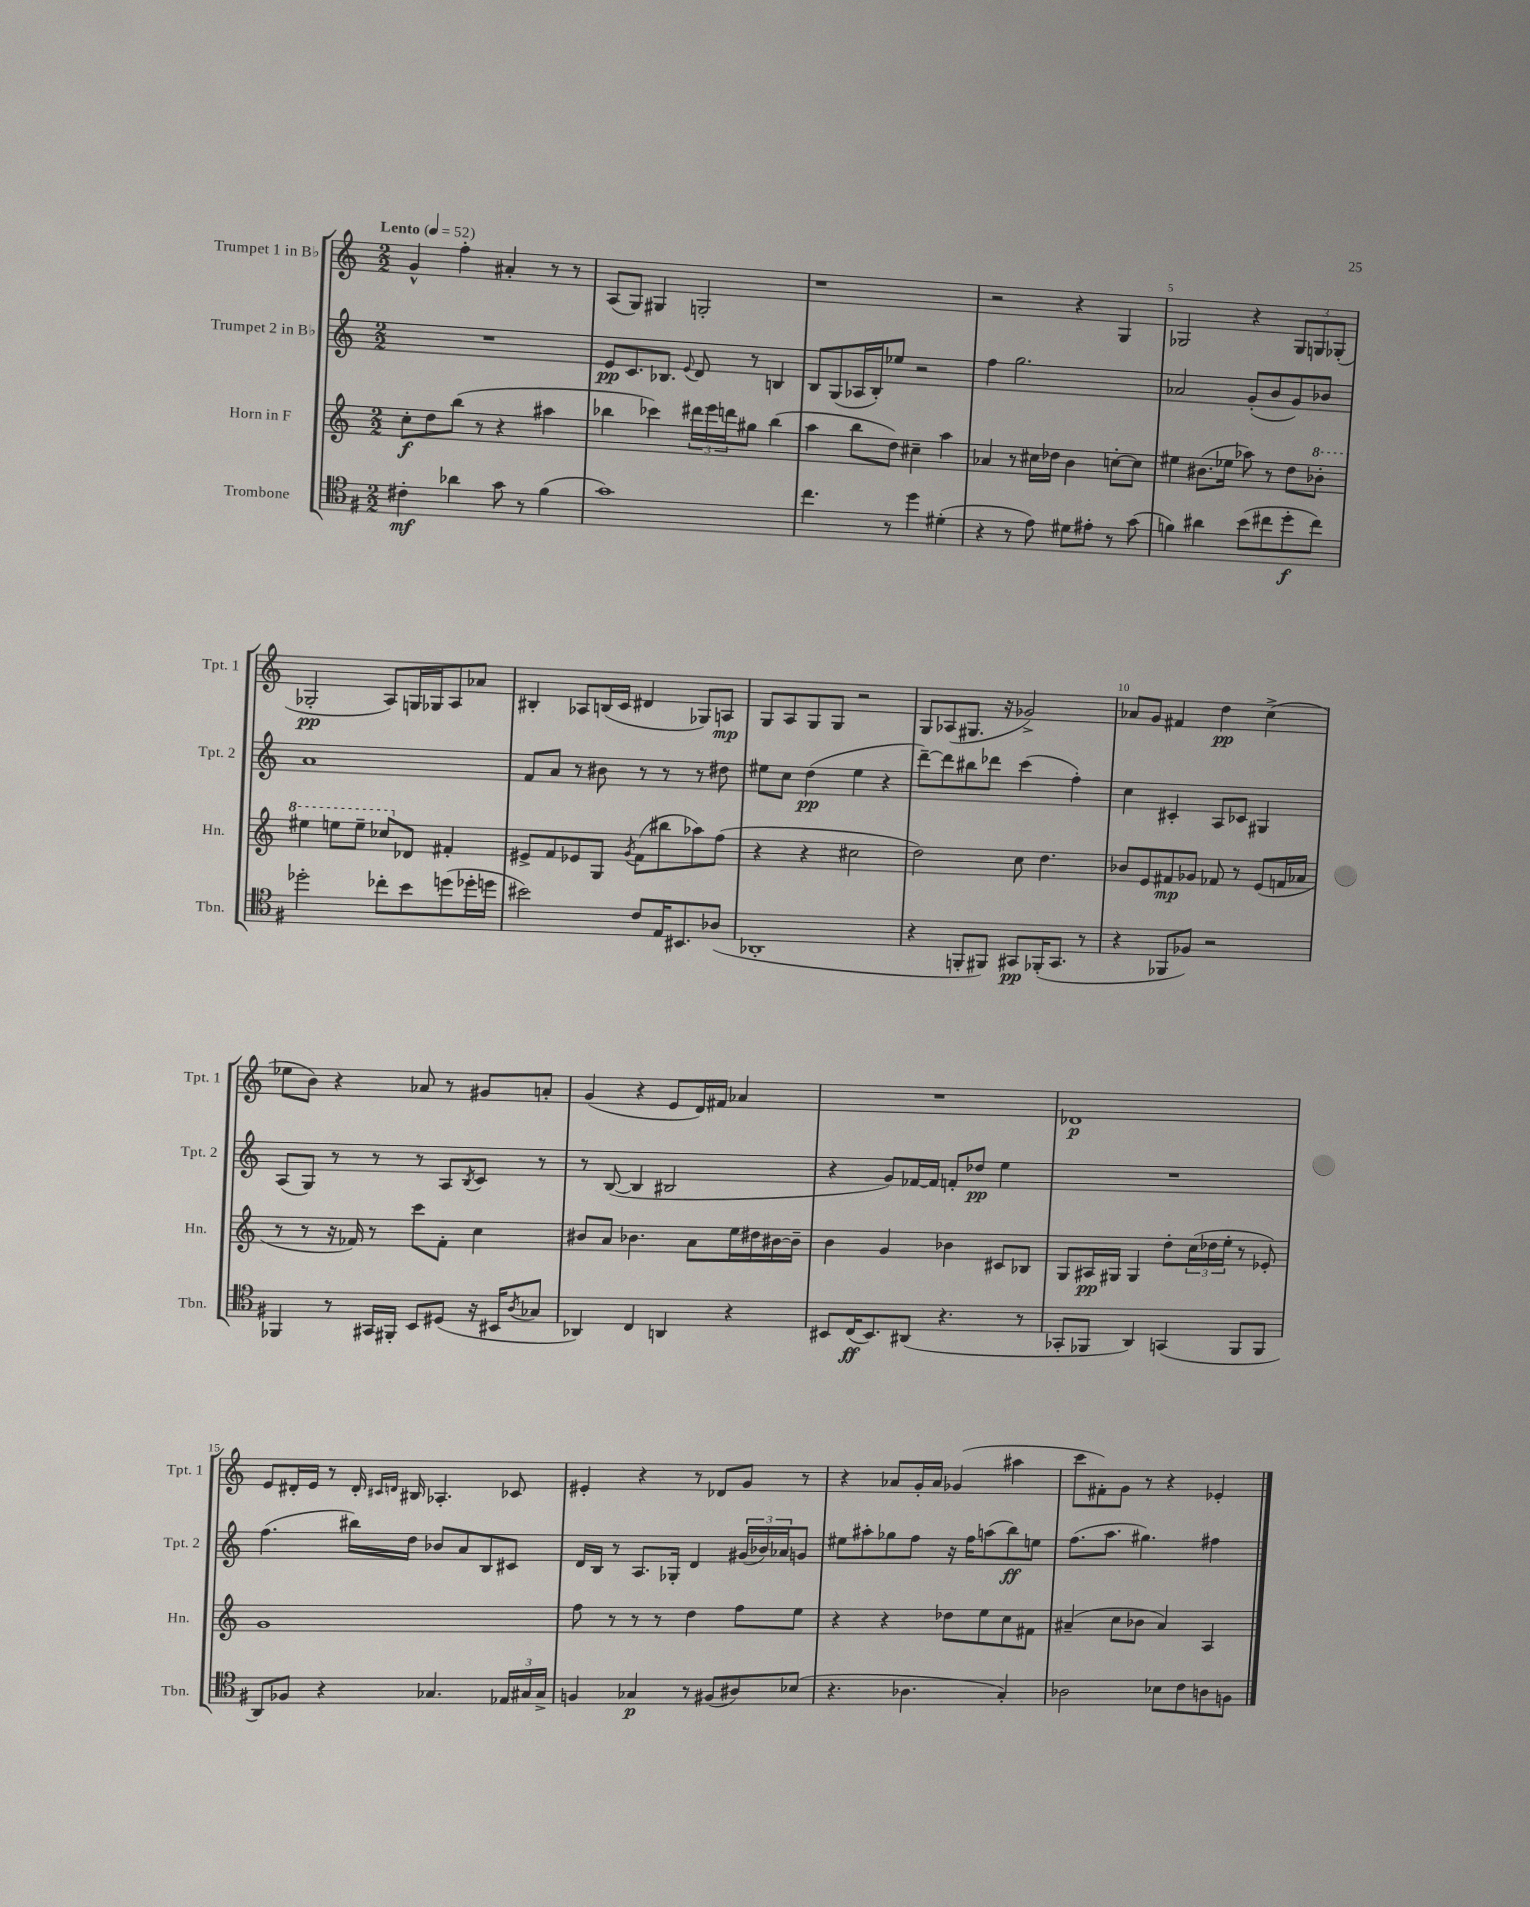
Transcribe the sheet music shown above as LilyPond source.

<<
\new StaffGroup <<
\new Staff = "s0" \with { instrumentName = "Trumpet 1 in Bb" shortInstrumentName = "Tpt. 1" } {
    \clef treble \key c \major \numericTimeSignature \time 2/2 \tempo "Lento" 4 = 52
    g'4-^ f''4-. ais'4-. r8 r8 |
    a8( g8) gis4 g2-. |
    r1 |
    r2 r4 g4 |
    ges2 r4 \tuplet 3/2 { ges8 g8 ges8-.( } |
    ges2-.\pp a8) g16 ges16 a8 aes'8 |
    bis4-. aes8 b16( c'16 dis'4 ges8) a8\mp |
    g8 a8 g8 g8 r2 |
    g8 aes8( gis8. r16 ges'2->) |
    aes'8 g'8 fis'4 d''4\pp c''4->( |
    ees''8 b'8) r4 aes'8 r8 gis'8 a'8-. |
    g'4( r4 e'8 d'16) fis'16 aes'4 |
    R1 |
    des'1\p |
    e'8 dis'16-. e'16 r8 dis'16-. \grace { cis'16 d'16 } bis16 aes4.-. ces'8 |
    eis'4-. r4 r8 des'8 g'8 r8 |
    r4 aes'8 g'16-. aes'16 ges'4( ais''4 |
    c'''8 fis'8-.) g'8 r8 r4 ees'4-. \bar "|." |
}
\new Staff = "s1" \with { instrumentName = "Trumpet 2 in Bb" shortInstrumentName = "Tpt. 2" } {
    \clef treble \key c \major \numericTimeSignature \time 2/2
    R1 |
    e'8\pp c'8. bes8. \appoggiatura { e'8 } d'8 r8 b4 |
    b8 g8( aes16 b16-.) ees''8 r2 |
    f''4 g''2. |
    aes'2 g'8-.( b'8 g'8) bes'8 |
    a'1 |
    f'8 a'8 r8 bis'8 r8 r8 r8 dis''8 |
    eis''8 c''8 d''4\pp( eis''4 r4 |
    d'''8~--) d'''8 bis''8 des'''8 c'''4( f''4-.) |
    c''4 cis'4-. a8 ces'8 gis4 |
    a8( g8) r8 r8 r8 a8 \acciaccatura { b8 } c'8 r8 |
    r8 b8~( b4 bis2 |
    r4 g'8) fes'16~ fes'16 f'8-. des''8\pp e''4 |
    R1 |
    f''4.( bis''16) d''16 bes'8 a'8 b8 cis'8 |
    d'16 b16 r8 a8. ges16-. d'4 \tuplet 3/2 { gis'16( bes'16) aes'16 } g'8 |
    eis''8 ais''8-. ges''8 f''8 r16 f''16 a''8( b''8\ff) e''8 |
    f''8.( a''8. gis''4.) fis''4 \bar "|." |
}
\new Staff = "s2" \with { instrumentName = "Horn in F" shortInstrumentName = "Hn." } {
    \clef treble \key c \major \numericTimeSignature \time 2/2
    c''8-.\f d''8 b''8( r8 r4 ais''4 |
    bes''4 ces'''4) \tuplet 3/2 { dis'''16 e'''16 d'''16 } gis''8 bes''4( |
    a''4 b''8 d''8) cis''4-- a''4 |
    aes'4 r8 cis''16 des''16 b'4 c''8~-. c''8 |
    eis''4 bis'8.( ees''16 aes''8) r8 d''8 \ottava #1 bes''8-. |
    eis'''4 e'''8 e'''8-- ces'''8 \ottava #0 des'8 fis'4-. |
    eis'8-> f'8 ees'8 g8 \acciaccatura { g'8 } f'8( bis''8 aes''8) f''8( |
    r4 r4 cis''2 |
    d''2) c''8 d''4. |
    bes'8 e'8 fis'8\mp ges'8 fes'8 r8 e'8( f'16 aes'16 |
    r8 r8 r16 fes'16) r8 c'''8 fes'8-. c''4 |
    bis'8 a'8 bes'4. a'8 e''16 dis''16 bis'16~ bis'16-- |
    b'4 g'4 bes'4 cis'8 bes8 |
    g8 ais16\pp gis16 gis4 d''8-. \tuplet 3/2 { c''16( des''16 e''16-. } r8 ees'8-.) |
    g'1 |
    f''8 r8 r8 r8 d''4 f''8 e''8 |
    r4 r4 des''8 e''8 c''8 fis'8 |
    ais'4--( c''8 bes'8 ais'4) a4 \bar "|." |
}
\new Staff = "s3" \with { instrumentName = "Trombone" shortInstrumentName = "Tbn." } {
    \clef tenor \key g \major \numericTimeSignature \time 2/2
    cis'4-.\mf aes'4 g'8 r8 fis'4( |
    g'1) |
    c''4. r8 d''4 dis'4-.( |
    r4 r8 e'8) dis'8 eis'8-. r8 g'8( |
    f'4) ais'4 b'8( cis''8 d''8-.\f cis''8) |
    des''2-. ces''8-. b'8 d''8( des''16-. d''16 |
    bis'2) c'8 e16 bis,8. aes8( |
    aes,1-. |
    r4 f,8-. fis,8) gis,8\pp fes,16-.( gis,8. r8 |
    r4 fes,8 fes8) r2 |
    fes,4 r8 gis,16 fis,16-. b,8 dis8( r16 bis,16 \acciaccatura { a8 } ges8 |
    aes,4) c4 a,4 r4 |
    bis,8 c16\ff( bis,8.) ais,8( r4. r8 |
    ges,8-. fes,8 a,4) g,4( fes,8 fes,8 |
    a,8) fes8 r4 ges4. \tuplet 3/2 { ees16 gis16 gis16-> } |
    f4 ges4\p r8 fis8( ais8) bes8( |
    r4. aes4. g4-.) |
    aes2 bes8 c'8 a8 f8 \bar "|." |
}
>>
>>
\layout { \context { \Score \override BarNumber.break-visibility = ##(#f #t #t) barNumberVisibility = #(every-nth-bar-number-visible 5) } }
